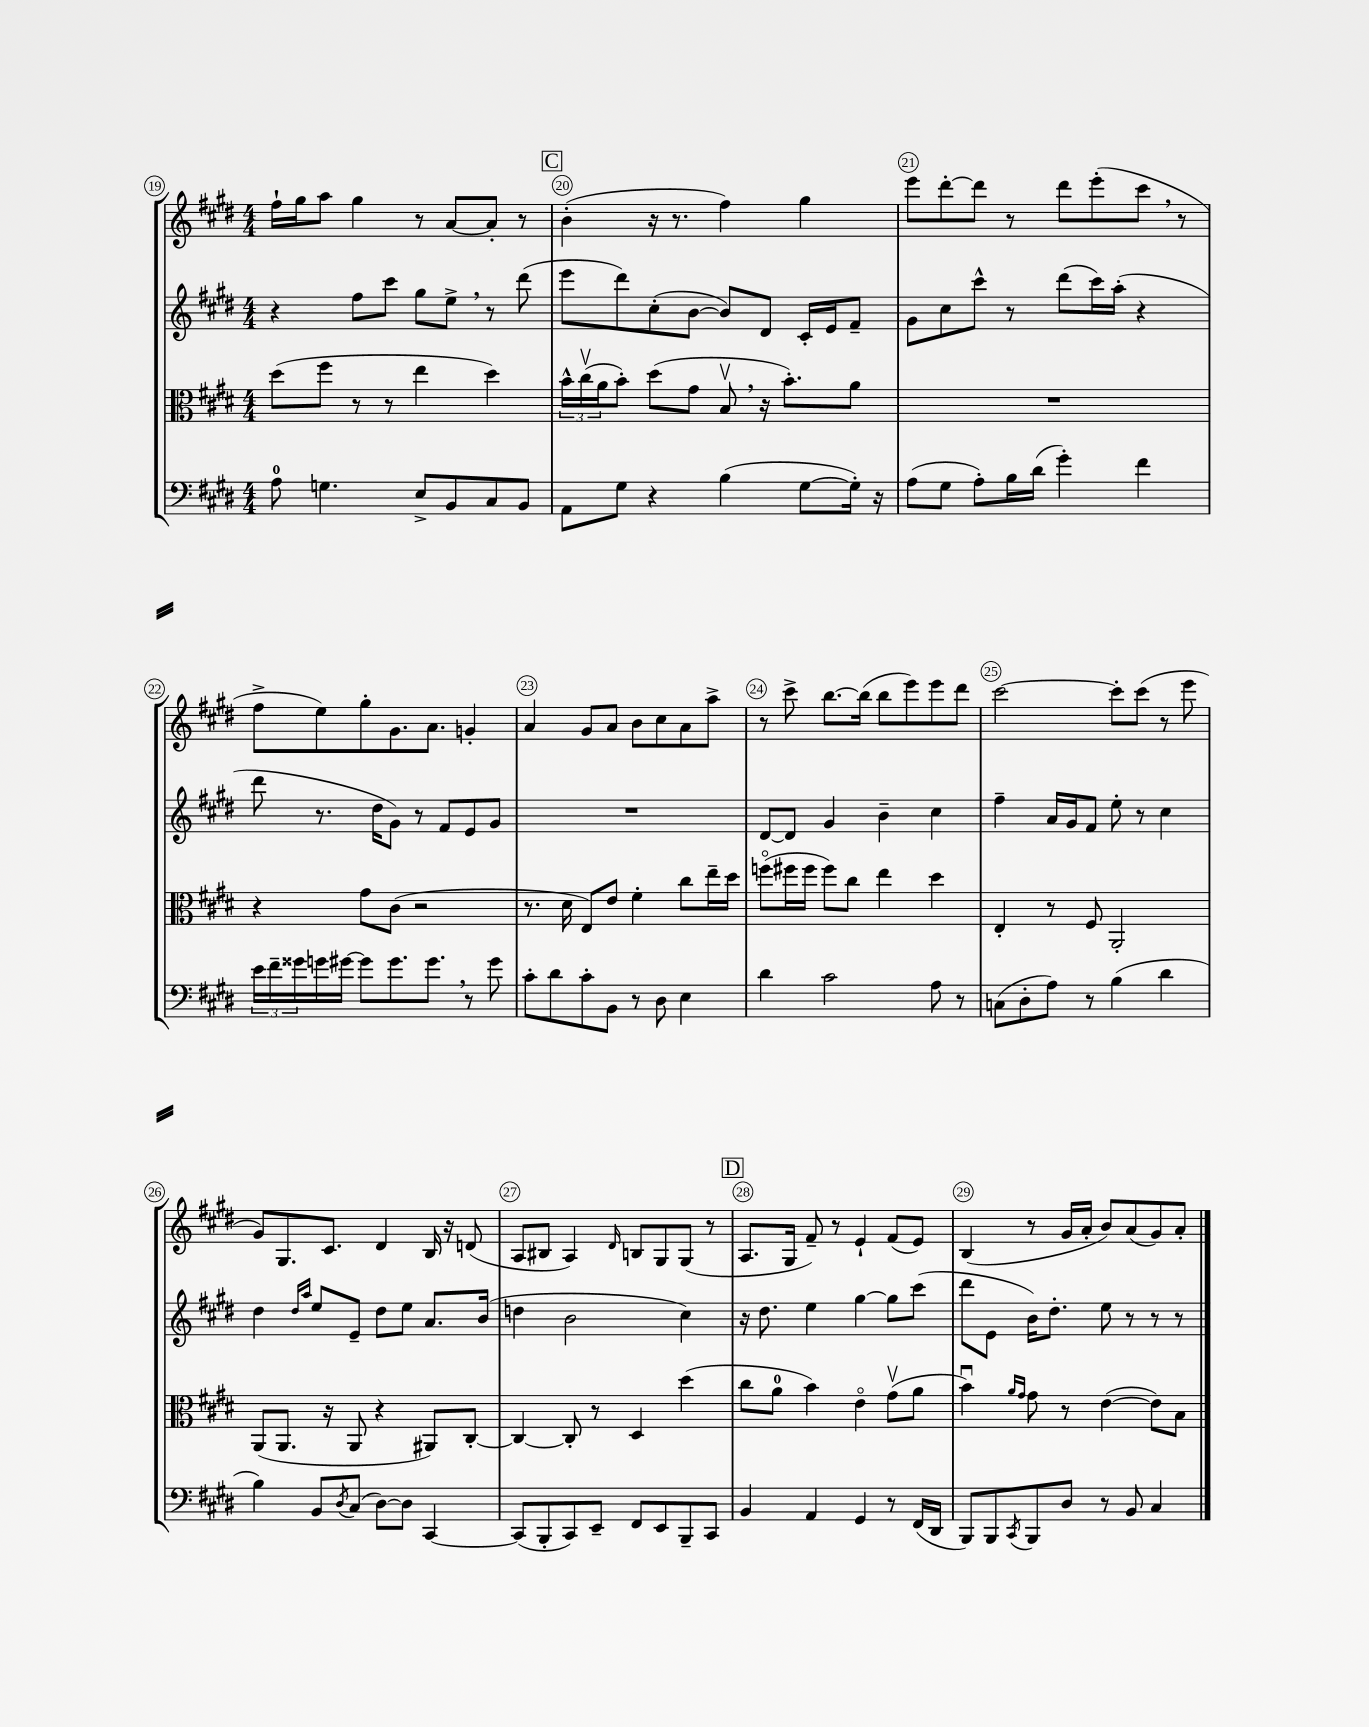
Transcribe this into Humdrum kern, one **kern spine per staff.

**kern	**kern	**kern	**kern
*part4	*part3	*part2	*part1
*staff4	*staff3	*staff2	*staff1
*clefF4	*clefC3	*clefG2	*clefG2
*k[f#c#g#d#]	*k[f#c#g#d#]	*k[f#c#g#d#]	*k[f#c#g#d#]
*M4/4	*M4/4	*M4/4	*M4/4
=19	=19	=19	=19
8A\	(8dd#\L	4r	16ff#`\LL
.	.	.	16gg#\J
4.Gn\	8ff#\J	.	8aa\J
.	8r	8ff#\L	4gg#\
.	8r	8ccc#\J	.
8E^/L	4ee\	8gg#\L	8r
8BB/	.	8ee^,\J	[8a/L
8C#/	4dd#\)	8r	8a'/J]
8BB/J	.	(8ddd#\	8r
!!LO:REH:place=s1:t=C
=20	=20	=20	=20
8AA\L	24b^^\LL	8eee\L	(4b'\
.	(24cc#v\	.	.
.	24a\J	.	.
8G#\J	8b'\J)	8ddd#\)	.
4r	(8dd#\L	(8cc#'\	16r
.	.	.	8.r
.	8g#\J	[8b\J	.
(4B\	8Bv,/	8b/L])	4ff#\)
.	16r	8d#/J	.
.	8.b'\L)	.	.
[8G#\L	.	16c#'/LL	4gg#\
.	.	16e/J	.
16G#'\Jk])	8a\J	8f#~/J	.
16r	.	.	.
=21	=21	=21	=21
(8A\L	1r	8g#\L	8eee\L
8G#\J	.	8cc#\	[8ddd#'\
8A'\L)	.	8ccc#^^\J	8ddd#\J]
16B\L	.	8r	8r
(16d#\JJ	.	.	.
4g#'\)	.	(8ddd#\L	8ddd#\L
.	.	16ccc#\L)	(8eee'\
.	.	(16aa'\JJ	.
4f#\	.	4r	8ccc#,\J
.	.	.	8r
!!LO:LB:g=z
=22	=22	=22	=22
24e\LL	4r	8ddd#\	8ff#^\L
24f#~\	.	.	.
24g##X\	.	.	.
16gn\	.	8.r	8ee\)
[16g#X\JJ	.	.	.
8g#\L]	8g#\L	.	8gg#'\
.	.	16dd#\KL	.
8.g#\	(8c#\J	8g#\J)	8.g#\
.	2r	8r	.
8.g#,\J	.	.	8.a\J
.	.	8f#/L	.
8r	.	8e/	4gn'/
8g#\	.	8g#/J	.
=23	=23	=23	=23
8c#'\L	8.r	1r	4a/
8d#\	.	.	.
.	16d#\	.	.
8c#'\	8E/L)	.	8g#/L
8BB\J	8e/J	.	8a/J
8r	4f#'\	.	8b\L
8D#\	.	.	8cc#\
4E\	8cc#\L	.	8a\
.	16ee~\L	.	8aa^\J
.	16dd#\JJ	.	.
=24	=24	=24	=24
4d#\	(8ffn\L	[8d#/L	8r
.	16ff#X\L	8d#/J]	8ccc#^\
.	16ff#\JJ	.	.
2c#\	8ff#\L)	4g#/	[8.bb\L
.	8cc#\J	.	.
.	.	.	(16bb\Jk]
.	4ee\	4b~\	8bb\L
.	.	.	8eee\)
8A\	4dd#\	4cc#\	8eee\
8r	.	.	8ddd#\J
=25	=25	=25	=25
(8Cn\L	4E'/	4ff#~\	[2ccc#\
8D#'\	.	.	.
8A\J)	8r	16a/LL	.
.	.	16g#/J	.
8r	8F#/	8f#/J	.
(4B\	2AA'/	8ee'\	8ccc#'\L]
.	.	8r	(8ccc#\J
4d#\	.	4cc#\	8r
.	.	.	8eee\
!!LO:LB:g=z
=26	=26	=26	=26
4B\)	(8AA/L	4dd#\	8g#/L)
.	8.AA/J	.	8.G#/
.	.	16qqdd#/LL	.
.	.	16qqaa/JJ	.
8BB/L	.	8ee/L	.
.	16r	.	8.c#/J
8qD#/	.	.	.
(8C#/J	8AA/	8e~/J	.
[8D#\L)	4r	8dd#\L	4d#/
8D#\J]	.	8ee\J	.
[4CC#/	8AA#X/L)	8.a/L	16B/
.	.	.	16r
.	[8C#'/J	.	(8dn/
.	.	(16b/Jk	.
=27	=27	=27	=27
(8CC#/L]	4C#/_	4ddn\	8A/L
8BBB'/	.	.	8B#X/J
8CC#/)	8C#'/]	2b\	4A/)
8EE~/J	8r	.	.
.	.	.	16qqd#/
8FF#/L	4D#/	.	8Bn/L
8EE/	.	.	8G#/
8BBB~/	(4dd#\	4cc#\)	(8G#/J
8CC#/J	.	.	8r
!!LO:REH:place=s1:t=D
=28	=28	=28	=28
4BB/	8cc#\L	16r	8.A/L
.	.	8.dd#\	.
.	8a\J	.	.
.	.	.	16G#/Jk
4AA/	4b\)	4ee\	8f#~/)
.	.	.	8r
4GG#/	4e\	[4gg#\	4e`/
8r	(8g#v\L	8gg#\L]	(8f#/L
(16FF#/LL	8a\J	(8ccc#\J	8e/J)
16DD#/JJ	.	.	.
=29	=29	=29	=29
8BBB/L)	4bu\)	8ddd#\L	(4B/
8BBB/	.	8e\J	.
.	16qqa/LL	.	.
8qCC#/	16qqg#/JJ	.	.
8BBB/	8g#\	16b\KL)	8r
.	.	8.dd#'\J	.
8D#/J	8r	.	16g#/LL
.	.	.	16a'/JJ
8r	([4e\	8ee\	8b/L)
8BB/	.	8r	(8a/
4C#/	8e\L])	8r	8g#/)
.	8B\J	8r	8a'/J
==	==	==	==
*-	*-	*-	*-
